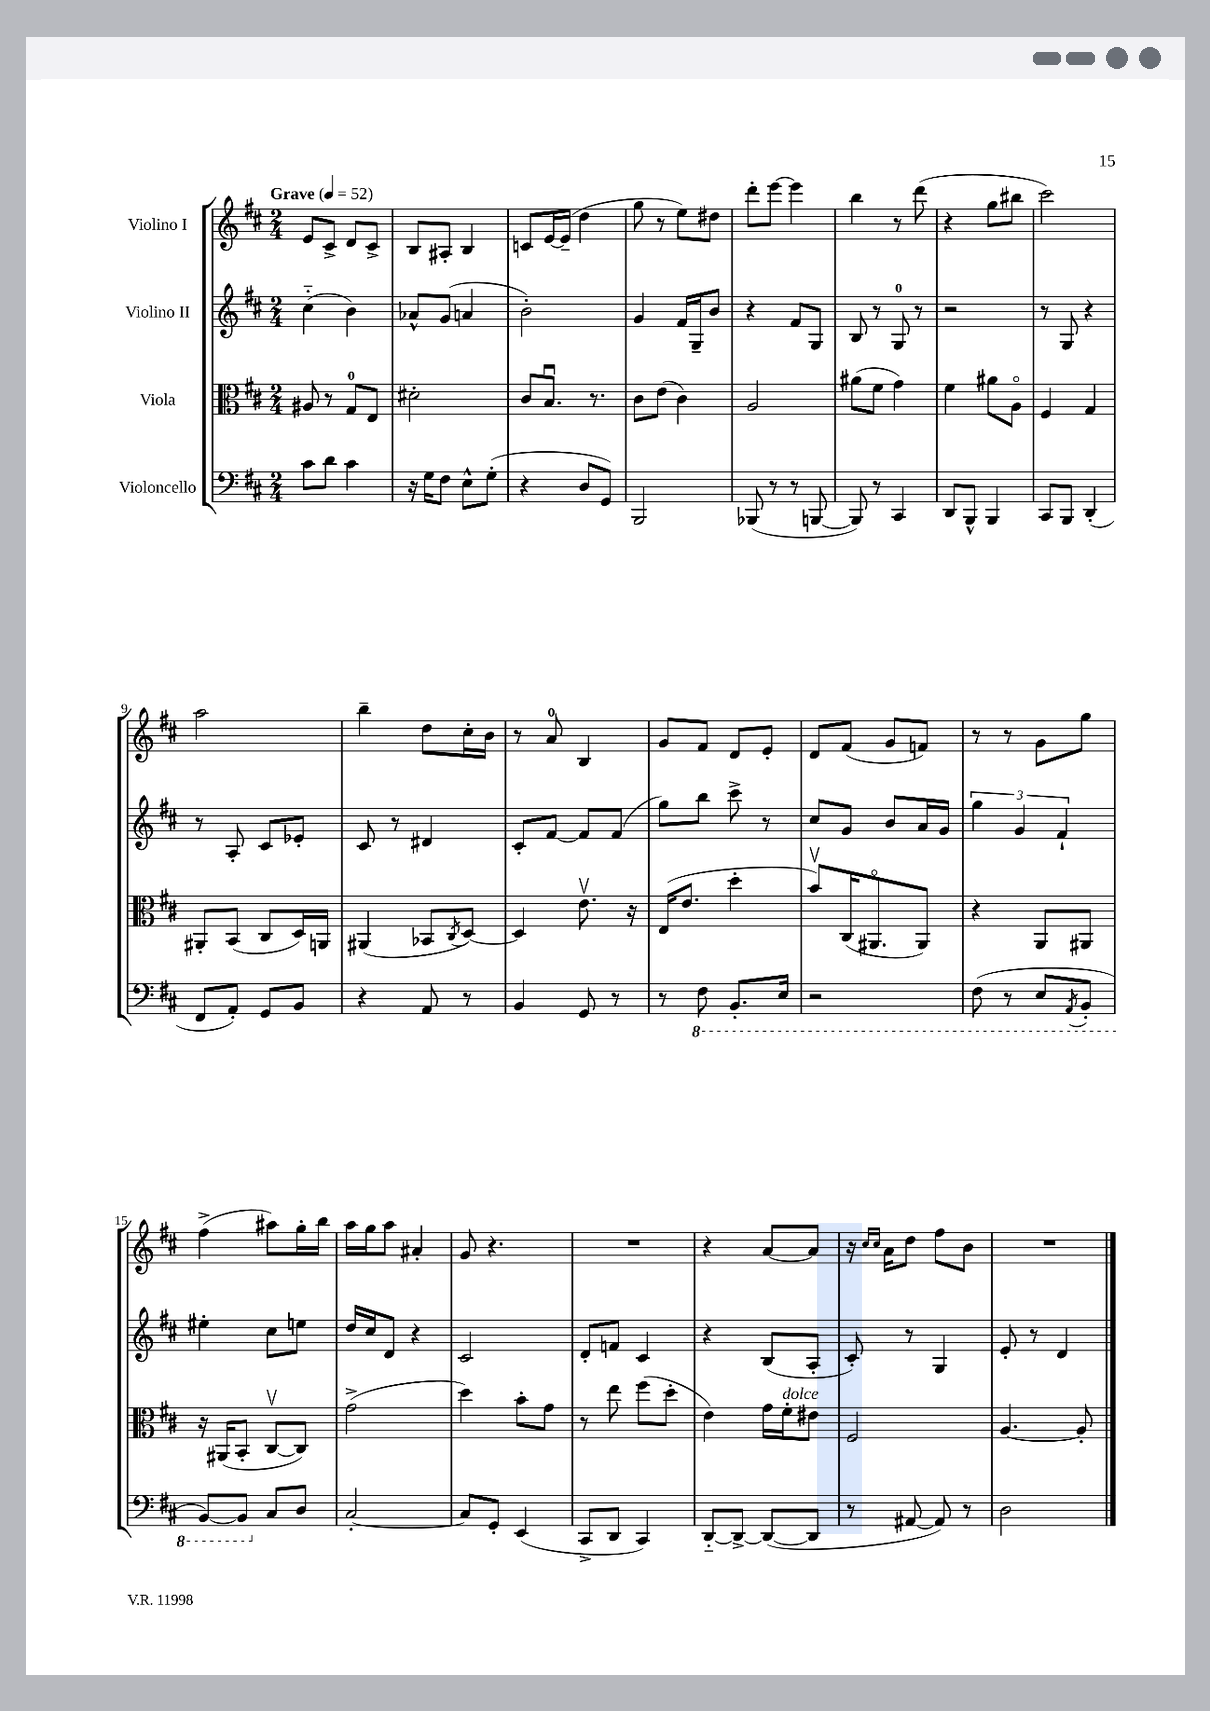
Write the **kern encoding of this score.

**kern	**kern	**kern	**kern
*staff4	*staff3	*staff2	*staff1
*clefF4	*clefC3	*clefG2	*clefG2
*k[f#c#]	*k[f#c#]	*k[f#c#]	*k[f#c#]
*M2/4	*M2/4	*M2/4	*M2/4
*MM52	*MM52	*MM52	*MM52
8c#\L	8A#/	(4cc#'~\	8e/L
8d\J	8r	.	8c#^/J
4c#\	8G/L	4b\)	8d/L
.	8E/J	.	8c#^/J
=	=	=	=
16r	2d#'\	8a-^^/L	8B/L
16G\LK	.	.	.
8F#\J	.	(8g/J	8A#'/J
8E^^\L	.	4a/	4B/
(8G'\J	.	.	.
=	=	=	=
4r	8c#/L	2b'\)	8c/L
.	8.Bu/J	.	[16e/L
.	.	.	(16e~/]JJ
8D/L	.	.	4dd\
.	8.r	.	.
8GG/J)	.	.	.
=	=	=	=
2BBB/	8c#\L	4g/	8gg\
.	(8e\J	.	8r
.	4c#\)	16f#/LL	8ee\L)
.	.	16G~/J	.
.	.	8b/J	8dd#\J
=	=	=	=
(8BBB-/	2A/	4r	8ddd'\L
8r	.	.	[8eee\J
8r	.	8f#/L	4eee\]
[8BBB/	.	8G/J	.
=	=	=	=
8BBB/])	(8a#\L	8B/	4bb\
8r	8f#\J	8r	.
4CC#/	4g\)	8G/	8r
.	.	8r	(8ddd\
=	=	=	=
8DD/L	4f#\	2r	4r
8BBB^^/J	.	.	.
4BBB/	8a#\L	.	8gg\L
.	8Ao\J	.	8bb#\J
=	=	=	=
8CC#/L	4F#/	8r	2ccc#\)
8BBB/J	.	8G/	.
(4DD'/	4G/	4r	.
=	=	=	=
8FF#/L	8AA#'/L	8r	2aa\
8AA'/J)	(8BB/J	8A'/	.
8GG/L	8C#/L	8c#/L	.
8BB/J	16D/L)	8e-'/J	.
.	16AA/JJ	.	.
=	=	=	=
4r	(4AA#/	8c#/	4bb~\
.	.	8r	.
8AA/	8BB-/L	4d#/	8dd\L
.	8qC#/	.	.
8r	[8D/J)	.	16cc#'\L
.	.	.	16b\JJ
=	=	=	=
4BB/	4D/]	8c#'/L	8r
.	.	[8f#/J	8a/
8GG/	8.ev\	8f#/]L	4B/
8r	.	(8f#/J	.
.	16r	.	.
=	=	=	=
8r	(16E/LK	8gg\L)	8g/L
.	8.e/J	.	.
8FF#\	.	8bb\J	8f#/J
8.BBB'/L	4dd'\	8ccc#^\	8d/L
.	.	8r	8e'/J
16EE/Jk	.	.	.
=	=	=	=
2r	8bv/L)	8cc#/L	8d/L
.	(16C#/K	8g/J	(8f#/J
.	8.AA#o/	.	.
.	.	8b/L	8g/L
.	8AA#/J)	16a/L	8f/J)
.	.	16g/JJ	.
=	=	=	=
(8FF#\	4r	6gg\	8r
8r	.	.	8r
.	.	6g/	.
8EE/L	8AA/L	.	8g\L
.	.	6f#`/	.
8qAAA/	.	.	.
8BBB'/J	8AA#/J	.	8gg\J
=	=	=	=
[8BBB/L)	16r	4ee#'\	(4ff#^\
.	(16AA#/LK	.	.
8BBB/]J	8BB'/J	.	.
8C#/L	[8C#v/L	8cc#\L	8aa#\L)
8D/J	8C#/]J)	8ee\J	16gg'\L
.	.	.	16bb\JJ
=	=	=	=
[2C#'/	(2g^\	16dd/LL	16aa\LL
.	.	16cc#/J	16gg\J
.	.	8d/J	8aa\J
.	.	4r	4a#'/
=	=	=	=
8C#/]L	4dd\)	2c#/	8g/
8GG'/J	.	.	4.r
(4EE/	8b'\L	.	.
.	8g\J	.	.
=	=	=	=
8CC#^/L	8r	8d'/L	2r
8DD/J	8ee\	8f/J	.
4CC#/)	(8ff#\L	4c#/	.
.	8dd'\J	.	.
=	=	=	=
[8DD'~/L	4e\)	4r	4r
8DD^/_J	.	.	.
(8DD/_L	16g\LL	(8B/L	[8a/L
.	16f#'\J	.	.
8DD/]J	8e#\J	8A'/J	8a/]J
=	=	=	=
8r	2F#/	8c#'/)	16r
.	.	.	16qqcc#/LL
.	.	.	16qqcc#/JJ
.	.	.	16a\LK
[8AA#/	.	8r	8dd\J
8AA#/])	.	4G/	8ff#\L
8r	.	.	8b\J
=	=	=	=
2D\	[4.A/	8e'/	2r
.	.	8r	.
.	.	4d/	.
.	8A'/]	.	.
==	==	==	==
*-	*-	*-	*-
